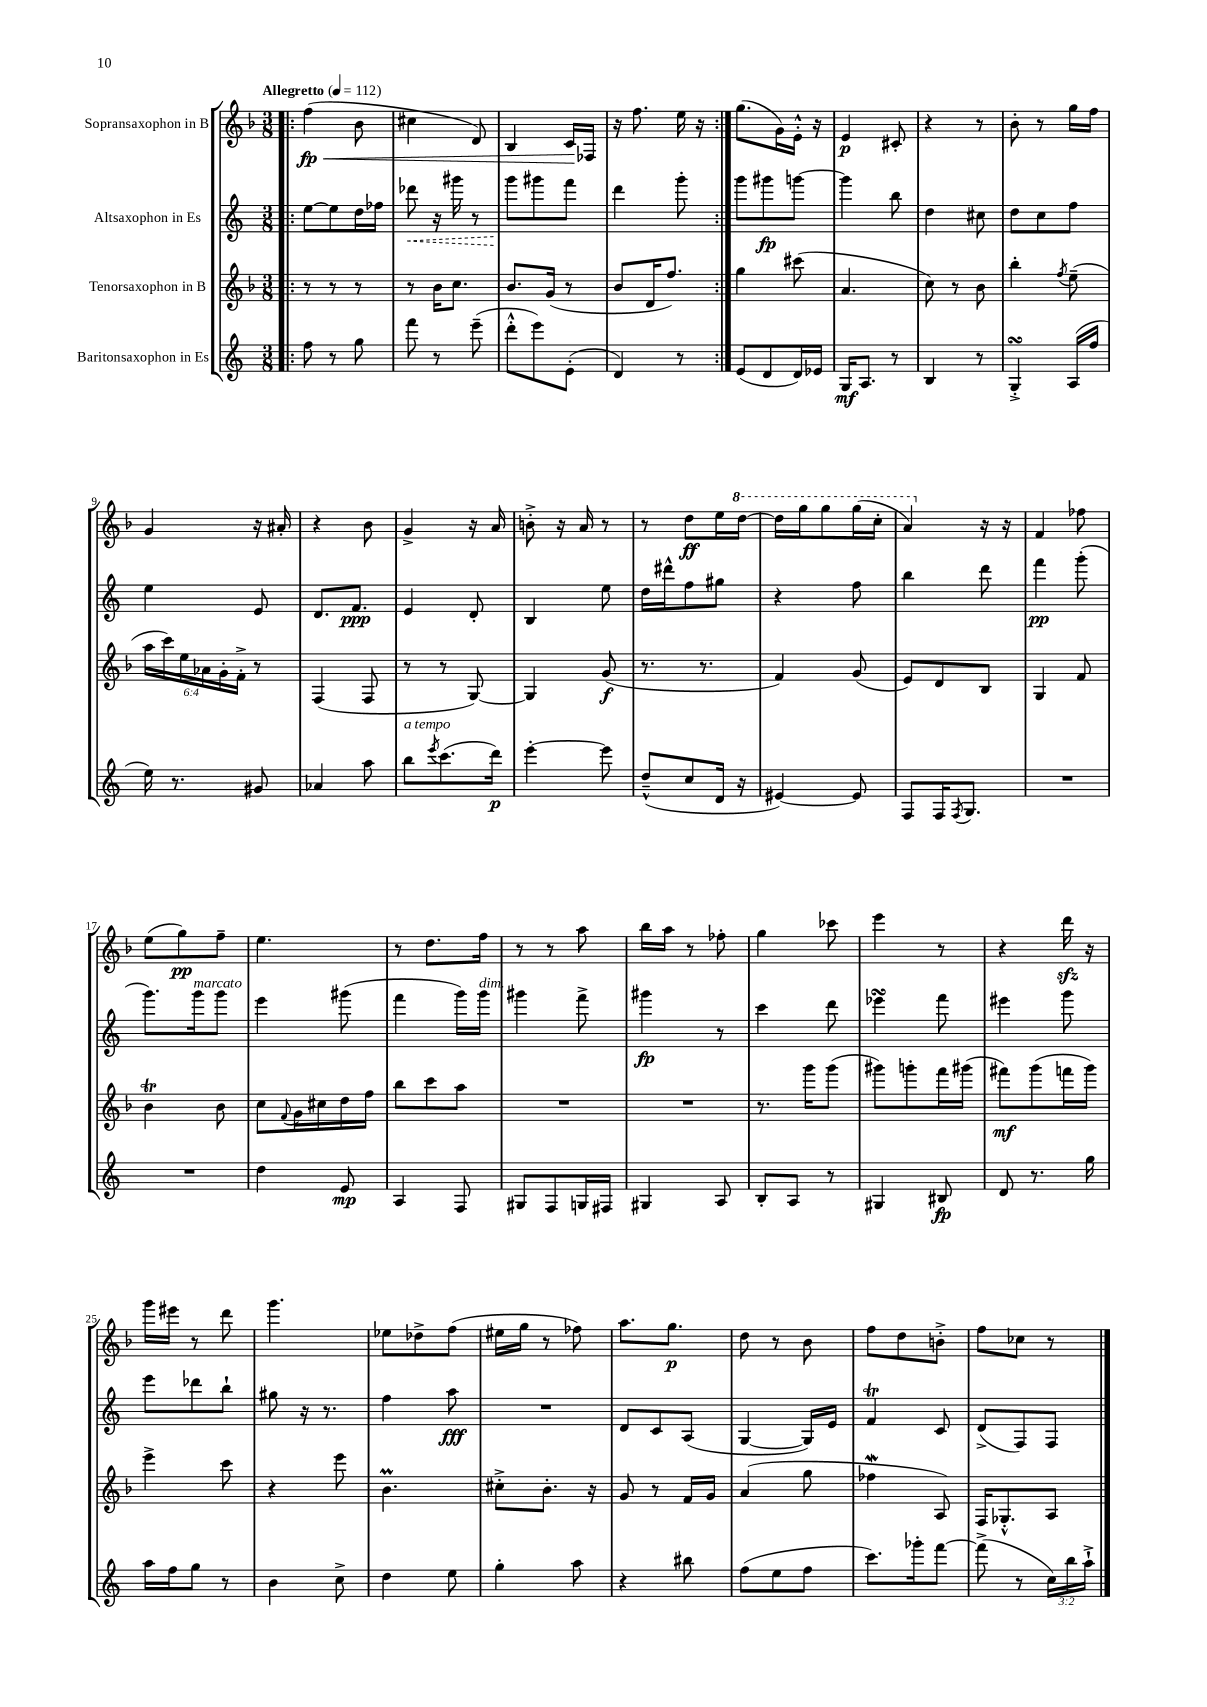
<<
\new StaffGroup <<
\new Staff = "s0" \with { instrumentName = "Sopransaxophon in B" } {
    \clef treble \key f \major \numericTimeSignature \time 3/8 \tempo "Allegretto" 4 = 112
    \repeat volta 2 { \bar ".|:" f''4\fp\<( bes'8 |
    cis''4 d'8) |
    bes4 c'16\! fes16 |
    r16 f''8. e''16 r16 | }
    g''8.( g'16) e'16-.-^ r16 |
    e'4\p cis'8-. |
    r4 r8 |
    bes'8-. r8 g''16 f''16 |
    g'4 r16 ais'16-. |
    r4 bes'8 |
    g'4-> r16 a'16 |
    b'8-.-> r16 a'16 r8 |
    r8 d''8\ff e''16 \ottava #1 d'''16~ |
    d'''16 g'''16 g'''8 g'''16( c'''16-. |
    a''4) \ottava #0 r16 r16 |
    f'4 fes''8 |
    e''8( g''8\pp) f''8-- |
    e''4. |
    r8 d''8. f''16 |
    r8 r8 a''8 |
    bes''16 a''16 r8 fes''8-. |
    g''4 ces'''8 |
    e'''4 r8 |
    r4 d'''16\sfz r16 |
    g'''16 eis'''16 r8 d'''8 |
    g'''4. |
    ees''8 des''8-> f''8( |
    eis''16 g''16 r8 fes''8) |
    a''8. g''8.\p |
    d''8 r8 bes'8 |
    f''8 d''8 b'8-.-> |
    f''8 ces''8 r8 \bar "|." |
}
\new Staff = "s1" \with { instrumentName = "Altsaxophon in Es" } {
    \clef treble \key c \major \numericTimeSignature \time 3/8
    \repeat volta 2 { \bar ".|:" e''8~ e''8 d''16 fes''16 |
    \once \override Hairpin.style = #'dashed-line des'''8\< r16 gis'''16 r8 |
    g'''8\! gis'''8 f'''8 |
    d'''4 g'''8-. | }
    g'''8 gis'''8\fp g'''8~ |
    g'''4 b''8 |
    d''4 cis''8 |
    d''8 c''8 f''8 |
    e''4 e'8 |
    d'8. f'8.\ppp |
    e'4 d'8-. |
    b4 e''8 |
    d''16 dis'''16-^ f''8 gis''8 |
    r4 f''8 |
    b''4 d'''8 |
    f'''4\pp g'''8-.( |
    g'''8.) g'''16^\markup { \italic "marcato" } g'''8 |
    e'''4 gis'''8( |
    f'''4 g'''16) g'''16^\markup { \italic "dim." } |
    gis'''4 f'''8-> |
    gis'''4\fp r8 |
    c'''4 d'''8 |
    ees'''4\turn f'''8 |
    eis'''4 g'''8 |
    e'''8 des'''8 b''8-! |
    gis''8 r16 r8. |
    f''4 a''8\fff |
    R4. |
    d'8 c'8 a8( |
    g4~ g16) e'16 |
    f'4\trill c'8 |
    d'8->( f8) f8 \bar "|." |
}
\new Staff = "s2" \with { instrumentName = "Tenorsaxophon in B" } {
    \clef treble \key f \major \numericTimeSignature \time 3/8 \override Staff.TupletNumber.text = #tuplet-number::calc-fraction-text
    \repeat volta 2 { \bar ".|:" r8 r8 r8 |
    r8 bes'16 c''8. |
    bes'8. g'16( r8 |
    bes'8 d'16 f''8.) | }
    g''4 cis'''8( |
    a'4. |
    c''8) r8 bes'8 |
    bes''4-. \acciaccatura { f''8 } e''8--( |
    \tuplet 6/4 { a''16 c'''16) e''16 aes'16 g'16-. f'16-.-> } r8 |
    f4( f8 |
    r8 r8 g8~) |
    g4 g'8\f( |
    r8. r8. |
    f'4) g'8( |
    e'8) d'8 bes8 |
    g4 f'8 |
    bes'4\trill bes'8 |
    c''8 \appoggiatura { f'8 } g'16 cis''16 d''16 f''16 |
    bes''8 c'''8 a''8 |
    R4. |
    R4. |
    r8. g'''16 g'''8( |
    gis'''8) g'''8-. f'''16 gis'''16( |
    fis'''8\mf) g'''8( f'''16 g'''16) |
    e'''4-> c'''8 |
    r4 e'''8 |
    bes'4.\prall |
    cis''8-.-> bes'8.-. r16 |
    g'8 r8 f'16 g'16 |
    a'4( g''8 |
    fes''4\mordent a8) |
    f16 ges8.-.-^ a8 \bar "|." |
}
\new Staff = "s3" \with { instrumentName = "Baritonsaxophon in Es" } {
    \clef treble \key c \major \numericTimeSignature \time 3/8 \override Staff.TupletNumber.text = #tuplet-number::calc-fraction-text
    \repeat volta 2 { \bar ".|:" f''8 r8 g''8 |
    f'''8 r8 e'''8--( |
    d'''8-.-^ e'''8) e'8-.( |
    d'4) r8 | }
    e'8( d'8 d'16) ees'16 |
    g16\mf a8. r8 |
    b4 r8 |
    g4-.->\turn a16( f''16 |
    e''16) r8. gis'8 |
    aes'4 a''8 |
    b''8^\markup { \italic "a tempo" } \acciaccatura { e'''8 } c'''8.( d'''16\p) |
    e'''4~-. e'''8 |
    d''8---^( c''8 d'16 r16 |
    eis'4~) eis'8 |
    f8 f16 \acciaccatura { f8 } g8. |
    R4. |
    R4. |
    d''4 e'8\mp |
    a4 f8 |
    gis8 f8 g16 fis16 |
    gis4 a8 |
    b8-. a8 r8 |
    gis4 bis8\fp |
    d'8 r8. g''16 |
    a''16 f''16 g''8 r8 |
    b'4 c''8-> |
    d''4 e''8 |
    g''4-. a''8 |
    r4 bis''8 |
    f''8( e''8 f''8 |
    c'''8.) ges'''16-. f'''8~ |
    f'''8->( r8 \tuplet 3/2 { c''16) b''16 a''16-!-> } \bar "|." |
}
>>
>>
